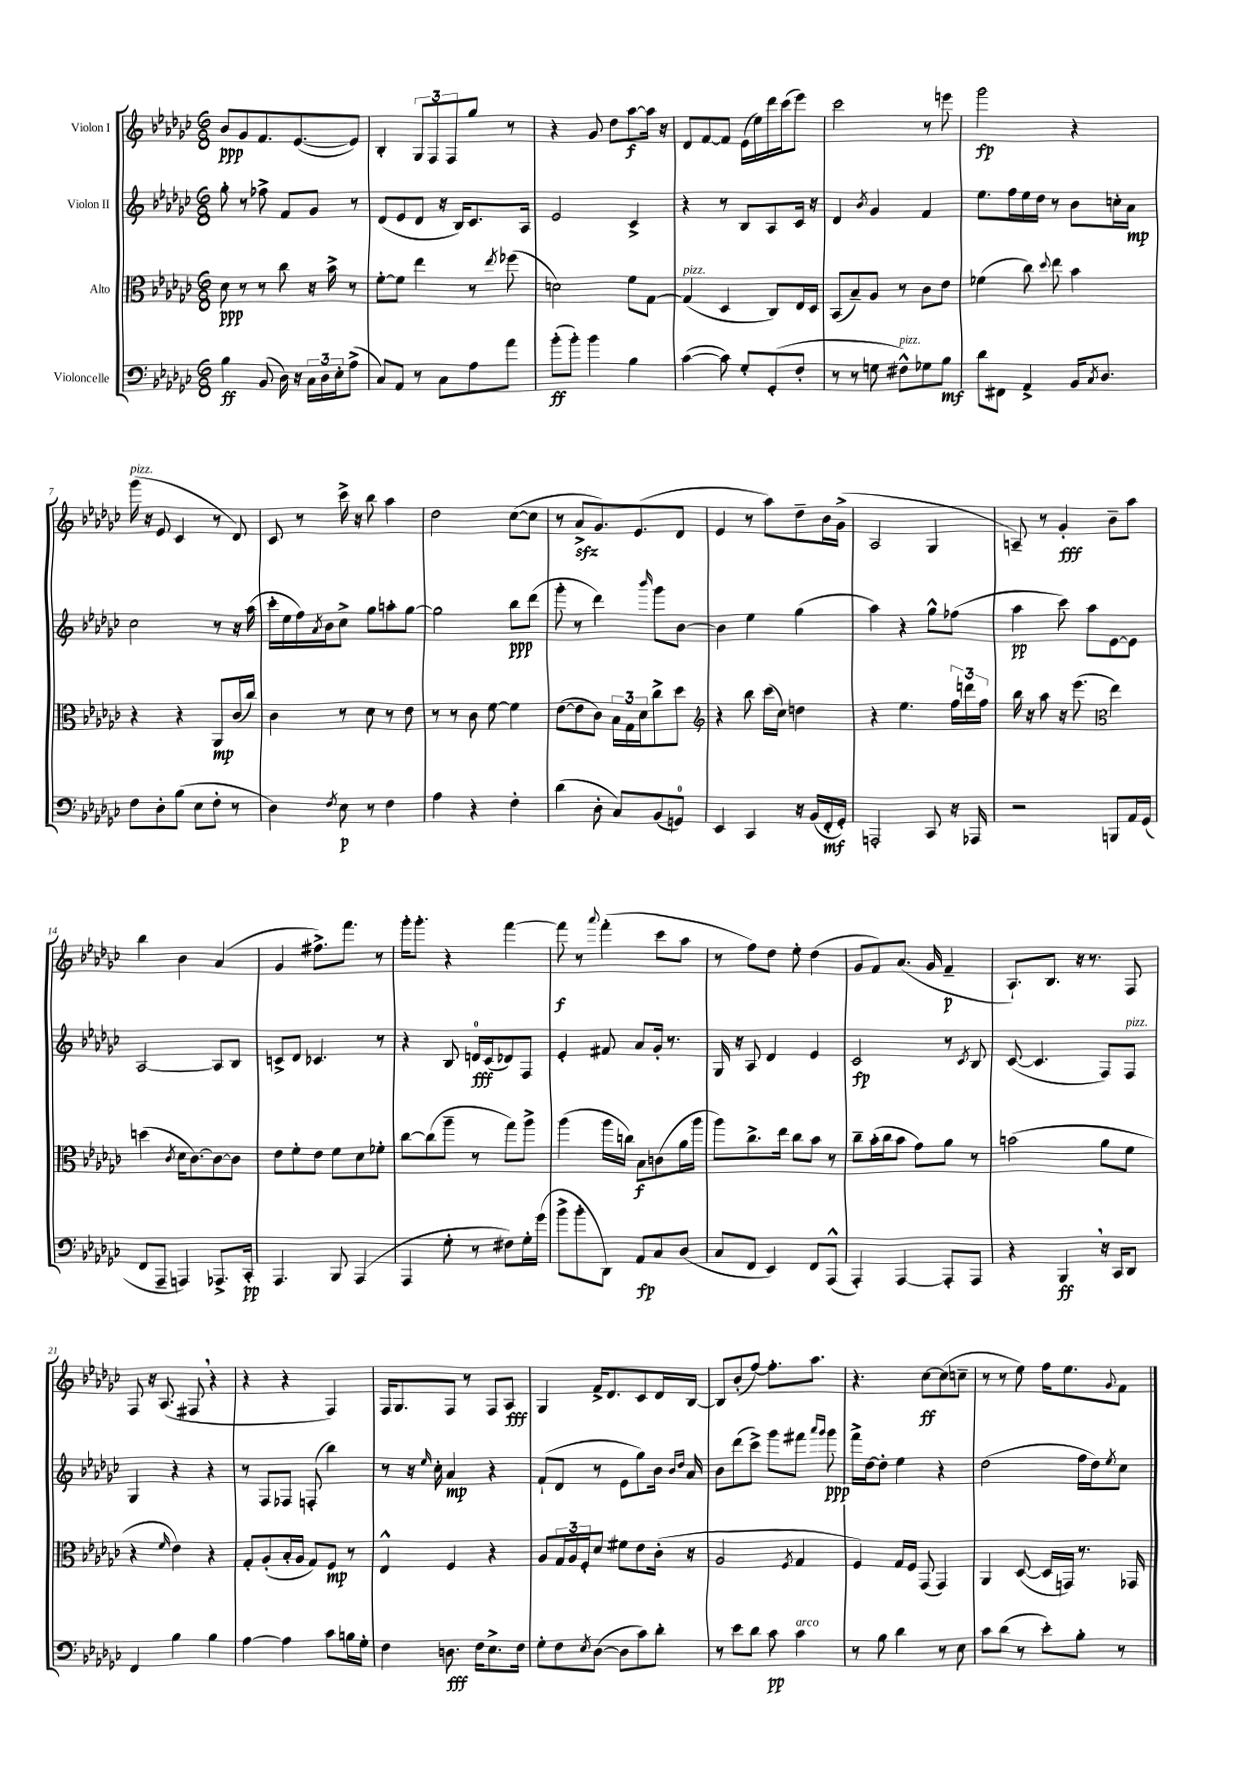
<<
\new StaffGroup <<
\new Staff = "s0" \with { instrumentName = "Violon I" } {
    \clef treble \key ges \major \numericTimeSignature \time 6/8
    bes'8\ppp ges'8 f'8. ees'8.~( ees'8) |
    bes4-. \tuplet 3/2 { ges8 f8 f8 } ges''8 r8 |
    r4 ges'8 des''8 aes''8~\f aes''16 r16 |
    des'8 f'8~ f'8 ees'16( ees''16) des'''16 ces'''16( ees'''8) |
    ces'''2 r8 e'''8 |
    ges'''2\fp r4 |
    ges'''16^\markup { \italic "pizz." }( r16 ees'8 ces'4 r8 des'8) |
    ces'8 r8 ces'''16-> r16 bes''8 aes''4 |
    des''2 ces''8~( ces''8 |
    r8 aes'8->\sfz ges'8.) ees'8.( des'8 |
    ees'4 r8 aes''8) des''8-- bes'16 ges'16->( |
    aes2 ges4 |
    a8--) r8 ges'4-.\fff bes'8-- aes''8 |
    bes''4 bes'4 aes'4( |
    ges'4 fis''8.->) f'''8. r8 |
    ges'''16-. ges'''8.-. r4 f'''4~ |
    f'''8\f r8 \appoggiatura { aes'''8 } f'''4-.( ces'''8 aes''8 |
    r8 f''8) des''8 ees''8-. des''4( |
    ges'8 f'8) aes'8.( ges'16 f'4--\p |
    aes8.-!) bes8. r16 r8. f8 |
    f8 r16 aes8.( fis8 \breathe r4 |
    r4 r4 f4) |
    f16 ges8. f8 r8 f8 aes8\fff |
    ges4 f'16-> des'8. ces'8 des'16 bes16~ |
    bes8 bes'8-.( f''8~) f''8.-. aes''8. |
    r4. ces''8~\ff ces''8( c''8-- |
    r8 r8 ees''8) f''16 ees''8. \appoggiatura { ges'8 } f'8 \bar "|." |
}
\new Staff = "s1" \with { instrumentName = "Violon II" } {
    \clef treble \key ges \major \numericTimeSignature \time 6/8
    ges''8-. r8 fes''8-> f'8 ges'8 r8 |
    des'8( ees'8 des'8 r16 bes16) ces'8. aes16 |
    ees'2 ces'4-> |
    r4 r8 bes8 aes8 ces'16 r16 |
    des'4 \acciaccatura { bes'8 } ges'4 f'4 |
    ees''8. f''16 ees''16 des''16 r8 bes'8 c''16-. aes'16\mp |
    ces''2 r8 r16 aes''16( |
    ces'''16-. ees''16 f''16) \acciaccatura { aes'8 } bes'16 ces''8-> ges''8 a''8-. ges''8~ |
    ges''2 bes''8\ppp des'''8( |
    ges'''8-. r8 des'''4) \grace { bes'''16 } ges'''8 bes'8~ |
    bes'4 ees''4 ges''4( |
    aes''4) r4 ges''8-^ fes''8( |
    aes''4\pp ces'''8) aes''8 ees'8~ ees'8 |
    aes2~ aes8 bes8 |
    c'8-> des'8 ces'4. r8 |
    r4 bes8 d'16-0\fff ces'16( des'8) f8 |
    ees'4-. fis'8 aes'8 ges'16-. r8. |
    ges16 r16 aes8 des'4 ees'4 |
    ces'2\fp r8 \acciaccatura { ces'8 } bes8 |
    ces'8~( ces'4. f8) f8^\markup { \italic "pizz." } |
    ges4 r4 r4 |
    r8 f8 fes8 f8-.( bes''4) |
    r8 r16 \grace { ees''16 } ces''16-. aes'4\mp r4 |
    f'8-!( des'8 r8 ees'8 ges''8) bes'16 \grace { bes'16 des''16 } aes'16 |
    bes'8 des'''8( ces'''8->) ges'''8 fis'''8 \grace { aes'''16 ges'''16 } ges'''8\ppp |
    f'''16-> des''16~ des''8-. ees''4 r4 |
    des''2( f''16 des''16) \acciaccatura { ees''8 } ces''8 \bar "|." |
}
\new Staff = "s2" \with { instrumentName = "Alto" } {
    \clef alto \key ges \major \numericTimeSignature \time 6/8
    des'8\ppp r8 r8 ces''8 r16 bes'16-> r8 |
    f'8~-. f'8 ees''4 r8 \acciaccatura { ees''8 } fes''8( |
    d'2) f'8 ges8~ |
    ges4^\markup { \italic "pizz." }( des4 ces8) ees16 des16 |
    bes,8( bes8--) aes8 r8 ces'8 ees'8 |
    fes'4( ces''8) \appoggiatura { des''8 } ees''8 bes'4 |
    r4 r4 aes,8\mp ces'16( ces''16) |
    ces'4 r8 des'8 r8 ees'8 |
    r8 r8 ces'8 f'8~ f'4 |
    ees'8~( ees'8 ces'8) \tuplet 3/2 { bes16 ges16 des'16 } ces''8-> des''8 |
    \clef treble r4 bes''8 ces'''16( ces''16) d''4 |
    r4 ees''4. \tuplet 3/2 { f''16 d'''16 f''16 } |
    bes''16 r16 aes''8 r16 ees'''8.( \clef alto ees''4) |
    d''4( \acciaccatura { ces'8 } des'16 ces'8.~) ces'8~ ces'8 |
    ees'8 f'8-. ees'8 f'8 des'8 fes'8-. |
    ces''8~ ces''8( aes''8-- r8 ges''8) aes''8-> |
    aes''4( aes''16 c''16) bes8\f c'8( aes'16 aes''16 |
    aes''8) ces''8.-> ees''16 ces''8 bes'8 r8 |
    ces''8-- bes'16-.( ces''16 bes'8 ges'8) aes'8 r8 |
    b'2( aes'8 f'8 |
    r4 \grace { f'16 } ees'4) r4 |
    ges8-. aes8-.( bes16-. aes16 ges8) f8\mp r8 |
    ees4-^ f4 r4 |
    aes8 \tuplet 3/2 { ges16 aes16 f16-. } des'8 fis'8 ees'8 ces'16-.( r16 |
    aes2 \acciaccatura { f8 } ges4 |
    f4) ges16 f16 ges,8( ges,4) |
    aes,4 des8~( des16 g,16) r8. ges,16 \bar "|." |
}
\new Staff = "s3" \with { instrumentName = "Violoncelle" } {
    \clef bass \key ges \major \numericTimeSignature \time 6/8
    bes4\ff bes,8( des16) r16 \tuplet 3/2 { ces16 des16 ees16-. } aes8->( |
    ces8) aes,8 r8 ces8 aes8 aes'8 |
    bes'8-.\ff( bes'8-.) bes'4 bes4 |
    ces'4~( ces'8) ges8-. ges,8-.( f8-. |
    r8 r8 g8 fis8-^^\markup { \italic "pizz." }) ges8 bes8\mf |
    des'8 fis,8 aes,4-> bes,16 \acciaccatura { ces8 } des8. |
    f8 des8-. bes8( ees8 f8-. r8 |
    des4) \acciaccatura { f8 } ees8\p r8 f4 |
    aes4 r4 f4-. |
    des'4( des8-. ces8) bes,8( g,8-0) |
    ees,4 ces,4 r16 bes,16( f,16-.\mf ges,16-.) |
    a,,2-. ces,8 r16 aes,,16 |
    r2 b,,8 aes,16 ges,16( |
    f,8 aes,,8-- a,,4) aes,,8.-> ces,16-.\pp |
    aes,,4. bes,,8 aes,,4( |
    aes,,4 ges8-. r8 fis8) ges16-. ges'16( |
    bes'8-> bes'8-. des,8) aes,8\fp ces8 des8( |
    ces8 f,8 ees,4) f,8 aes,,8-^( |
    aes,,4-.) aes,,4~ aes,,8-. aes,,8 |
    r4 bes,,4\ff \breathe r16 ces,16 des,8 |
    f,4 bes4 bes4 |
    aes4~ aes4 ces'8 b16 ges16-. |
    f4 d8.\fff f16 ees8.-> f16 |
    ges8-. f8 \acciaccatura { ees8 } des8~( des8 ces'8) des'8-. |
    r8 ees'8 des'8 ces'8\pp ces'4^\markup { \italic "arco" } |
    r8 bes8 des'4 r8 ees8 |
    ces'8 des'8( r8 ees'8-.) bes8-. r8 \bar "|." |
}
>>
>>
